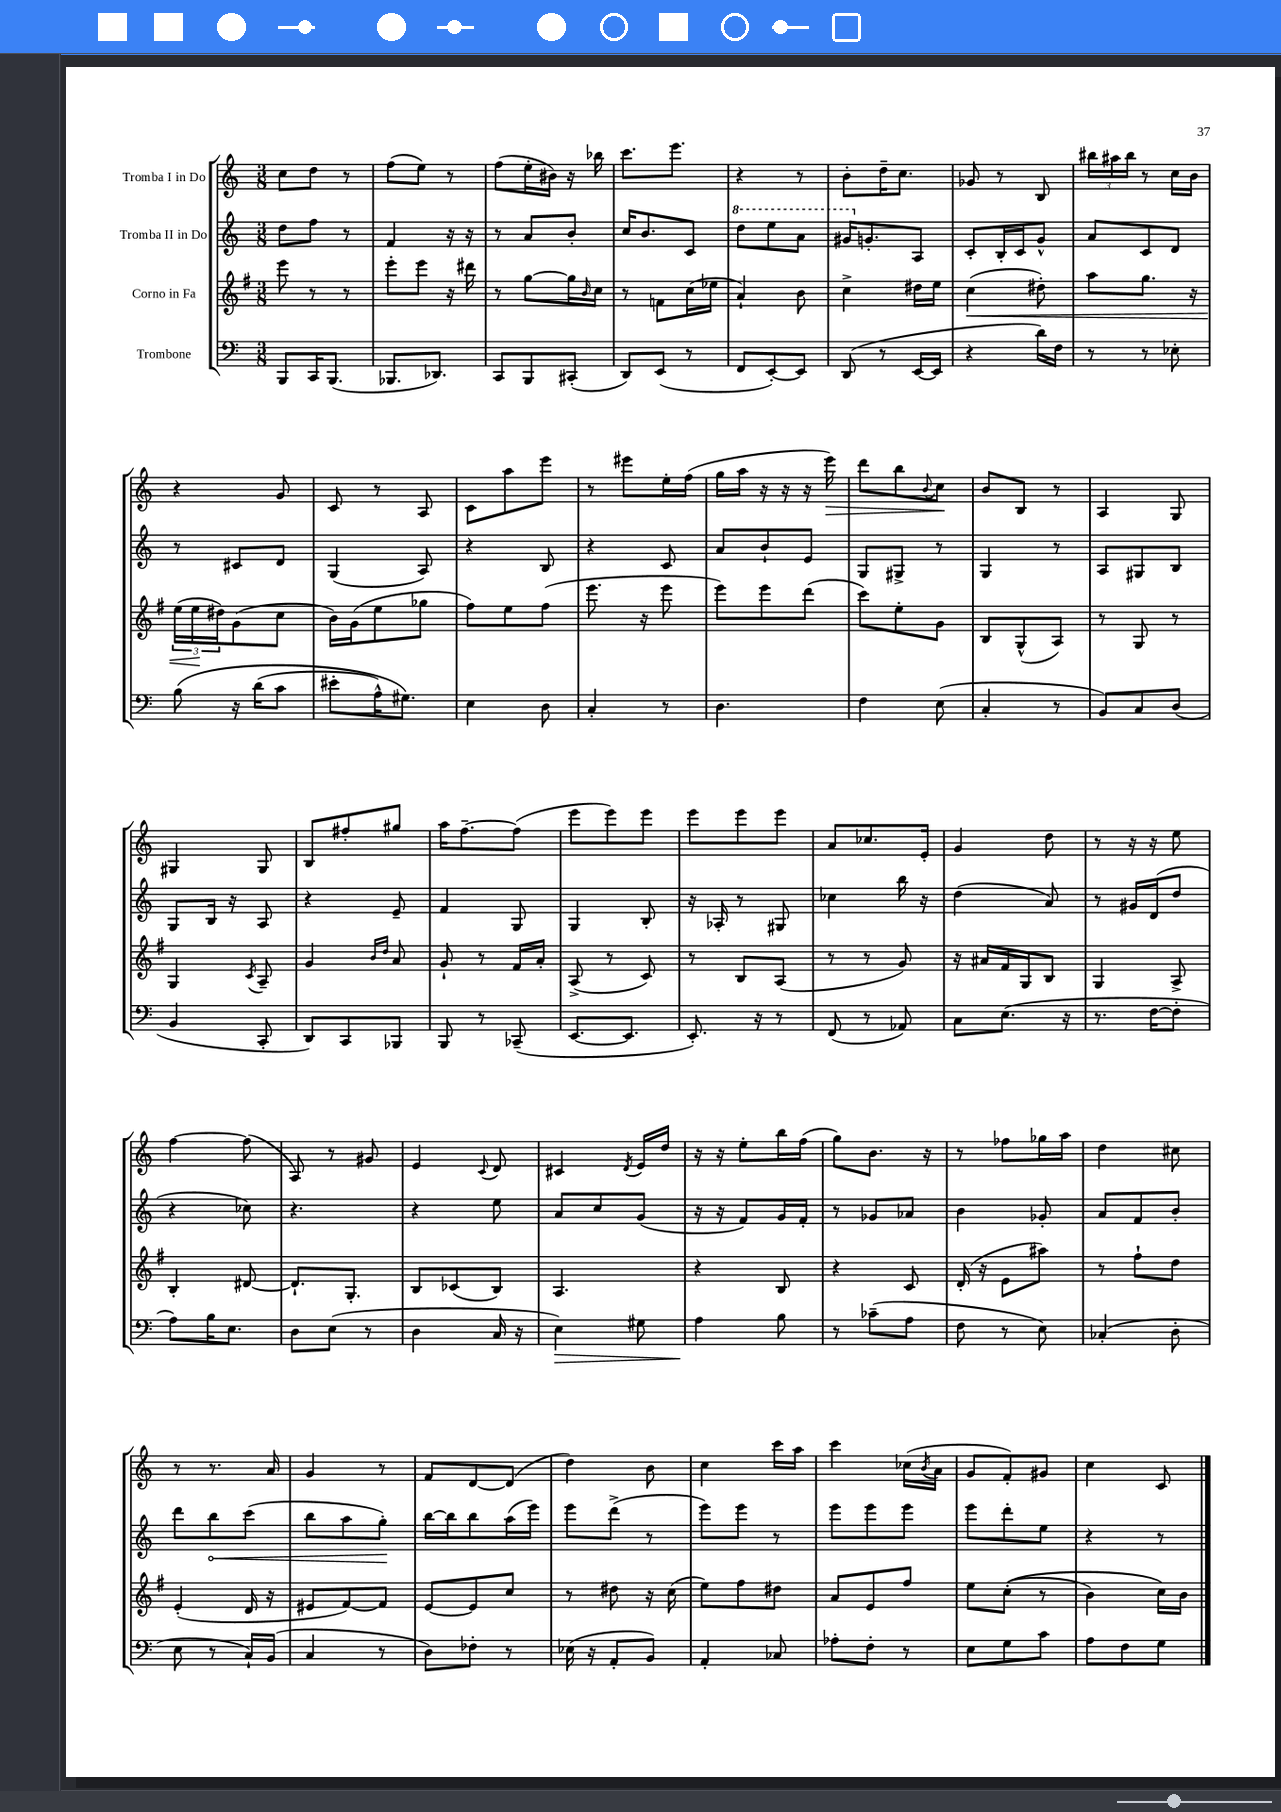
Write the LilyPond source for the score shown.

<<
\new StaffGroup <<
\new Staff = "s0" \with { instrumentName = "Tromba I in Do" } {
    \clef treble \key c \major \numericTimeSignature \time 3/8
    c''8 d''8 r8 |
    f''8( e''8) r8 |
    f''8( e''16-. bis'16) r16 bes''16 |
    c'''8. e'''8. |
    r4 r8 |
    b'8-. d''16-- c''8. |
    ges'8 r8 b8 |
    \tuplet 3/2 { bis''16 ais''16 bis''16 } r8 c''16 b'16 |
    r4 g'8 |
    c'8 r8 a8 |
    c'8 a''8 e'''8 |
    r8 eis'''8 e''16-. f''16( |
    g''16 a''16 r16 r16 r16 e'''16\>) |
    d'''8 b''8 \appoggiatura { b'8 } c''8\! |
    b'8 b8 r8 |
    a4 g8 |
    gis4 gis8 |
    b8 fis''8-. gis''8 |
    a''16 f''8.~-- f''8( |
    e'''8 e'''8) e'''8 |
    e'''8 e'''8 e'''8 |
    a'8 ces''8. e'16-. |
    g'4 d''8 |
    r8 r16 r16 e''8 |
    f''4~ f''8( |
    a8) r8 gis'8 |
    e'4 \appoggiatura { c'8 } d'8 |
    cis'4 \acciaccatura { d'8 } e'16 d''16 |
    r16 r16 e''8-. b''16 f''16( |
    g''8) b'8. r16 |
    r8 fes''8 ges''16 a''16 |
    d''4 cis''8 |
    r8 r8. a'16 |
    g'4 r8 |
    f'8 d'8~ d'8( |
    d''4) b'8 |
    c''4 c'''16 a''16 |
    c'''4 ces''16( \acciaccatura { b'8 } a'16 |
    g'8 f'8-.) gis'8 |
    c''4 c'8 \bar "|." |
}
\new Staff = "s1" \with { instrumentName = "Tromba II in Do" } {
    \clef treble \key c \major \numericTimeSignature \time 3/8
    d''8 f''8 r8 |
    f'4 r16 r16 |
    r8 a'8 b'8-. |
    c''16 b'8. c'8 |
    \ottava #1 d'''8 e'''8 a''8 |
    gis''16 \ottava #0 g'!8.-. a8 |
    c'8-. b16-. c'16 g'8-^ |
    a'8 c'8 d'8 |
    r8 cis'8 d'8 |
    g4( a8) |
    r4 b8 |
    r4 c'8 |
    a'8 b'8-! e'8 |
    g8 gis8-> r8 |
    g4 r8 |
    a8 gis8 b8 |
    g8 b16 r16 a8 |
    r4 e'8-- |
    f'4 g8 |
    g4 b8-. |
    r16 aes16-. r8 gis8 |
    ces''4 b''16 r16 |
    d''4( a'8) |
    r8 gis'16 d'16( d''8 |
    r4 ces''8) |
    r4. |
    r4 e''8 |
    a'8 c''8 g'8( |
    r16 r16 f'8) g'16 f'16-. |
    r8 ges'8 aes'8 |
    b'4 ges'8-. |
    a'8 f'8 b'8-. |
    d'''8 \once \override Hairpin.circled-tip = ##t b''8\< c'''8( |
    b''8 a''8 g''8-.\!) |
    b''16~ b''16 b''8 a''16( e'''16) |
    e'''8 d'''8->( r8 |
    e'''8) e'''8 r8 |
    e'''8 e'''8 e'''8 |
    e'''8 d'''8-. e''8 |
    r4 r8 \bar "|." |
}
\new Staff = "s2" \with { instrumentName = "Corno in Fa" } {
    \clef treble \key g \major \numericTimeSignature \time 3/8
    e'''8 r8 r8 |
    e'''8-. e'''8 r16 dis'''16 |
    r8 g''8~ g''16 \grace { b'16 } c''16 |
    r8 f'8 c''16( ees''16 |
    a'4-!) b'8 |
    c''4-> dis''16 e''16 |
    c''4\<( dis''8-.) |
    a''8 g''8. r16 |
    \tuplet 3/2 { e''16( e''16\! dis''16) } g'8( c''8 |
    b'16) g'16( e''8 ges''8 |
    fis''8) e''8 fis''8( |
    e'''8. r16 e'''8 |
    e'''8) e'''8 d'''8( |
    c'''8) e''8-. g'8 |
    b8 g8-^( a8) |
    r8 g8 r8 |
    g4 \acciaccatura { c'8 } a8-- |
    g'4 \grace { b'16 d''16 } a'8 |
    g'8-! r8 fis'16 a'16-. |
    a8->( r8 c'8) |
    r8 b8 a8( |
    r8 r8 g'8) |
    r16 ais'16 fis'16 g16 b8 |
    g4 a8-> |
    b4-. dis'8~ |
    dis'8.-! g8.-. |
    b8 ces'8( b8) |
    a4. |
    r4 b8 |
    r4 c'8 |
    d'16-.( r16 e'8 ais''8) |
    r8 fis''8-! d''8 |
    e'4-.( d'16 r16 |
    eis'8 fis'8~) fis'8 |
    e'8~ e'8 c''8 |
    r8 dis''8 r16 c''16( |
    e''8) fis''8 dis''8 |
    a'8 e'8 fis''8 |
    e''8 c''8-.(\( r8 |
    b'4) c''16\) b'16 \bar "|." |
}
\new Staff = "s3" \with { instrumentName = "Trombone" } {
    \clef bass \key c \major \numericTimeSignature \time 3/8
    b,,8 c,16 b,,8.( |
    bes,,8. des,8.) |
    c,8 b,,8 cis,8-.( |
    d,8) e,8( r8 |
    f,8 e,8~-.) e,8 |
    d,8( r8 e,16~ e,16 |
    r4 d'16) f16 |
    r8 r8 ees8-. |
    b8\( r16 d'16( c'8 |
    eis'8-. a16-^) gis8.\) |
    e4 d8 |
    c4-. r8 |
    d4. |
    f4 e8( |
    c4-. r8 |
    b,8) c8 d8( |
    b,4 c,8-. |
    d,8) c,8 bes,,8 |
    b,,8 r8 ces,8--( |
    e,8.~ e,8. |
    e,8.-.) r16 r8 |
    f,8( r8 aes,8) |
    c8 e8.( r16 |
    r8. f16~ f8-. |
    a8) b16 e8. |
    d8 e8( r8 |
    d4 c16 r16 |
    e4\>) gis8 |
    a4\! b8 |
    r8 ces'8--( a8 |
    f8 r8 e8) |
    ces4-.( d8-. |
    e8 r8 c16-!) b,16( |
    c4 r8 |
    d8) fes8-. r8 |
    ees16( r16 a,8-. b,8) |
    a,4-. ces8 |
    aes8-. f8-. r8 |
    e8 g8 c'8 |
    a8 f8 g8 \bar "|." |
}
>>
>>
\layout { \context { \Score \remove "Bar_number_engraver" } }
